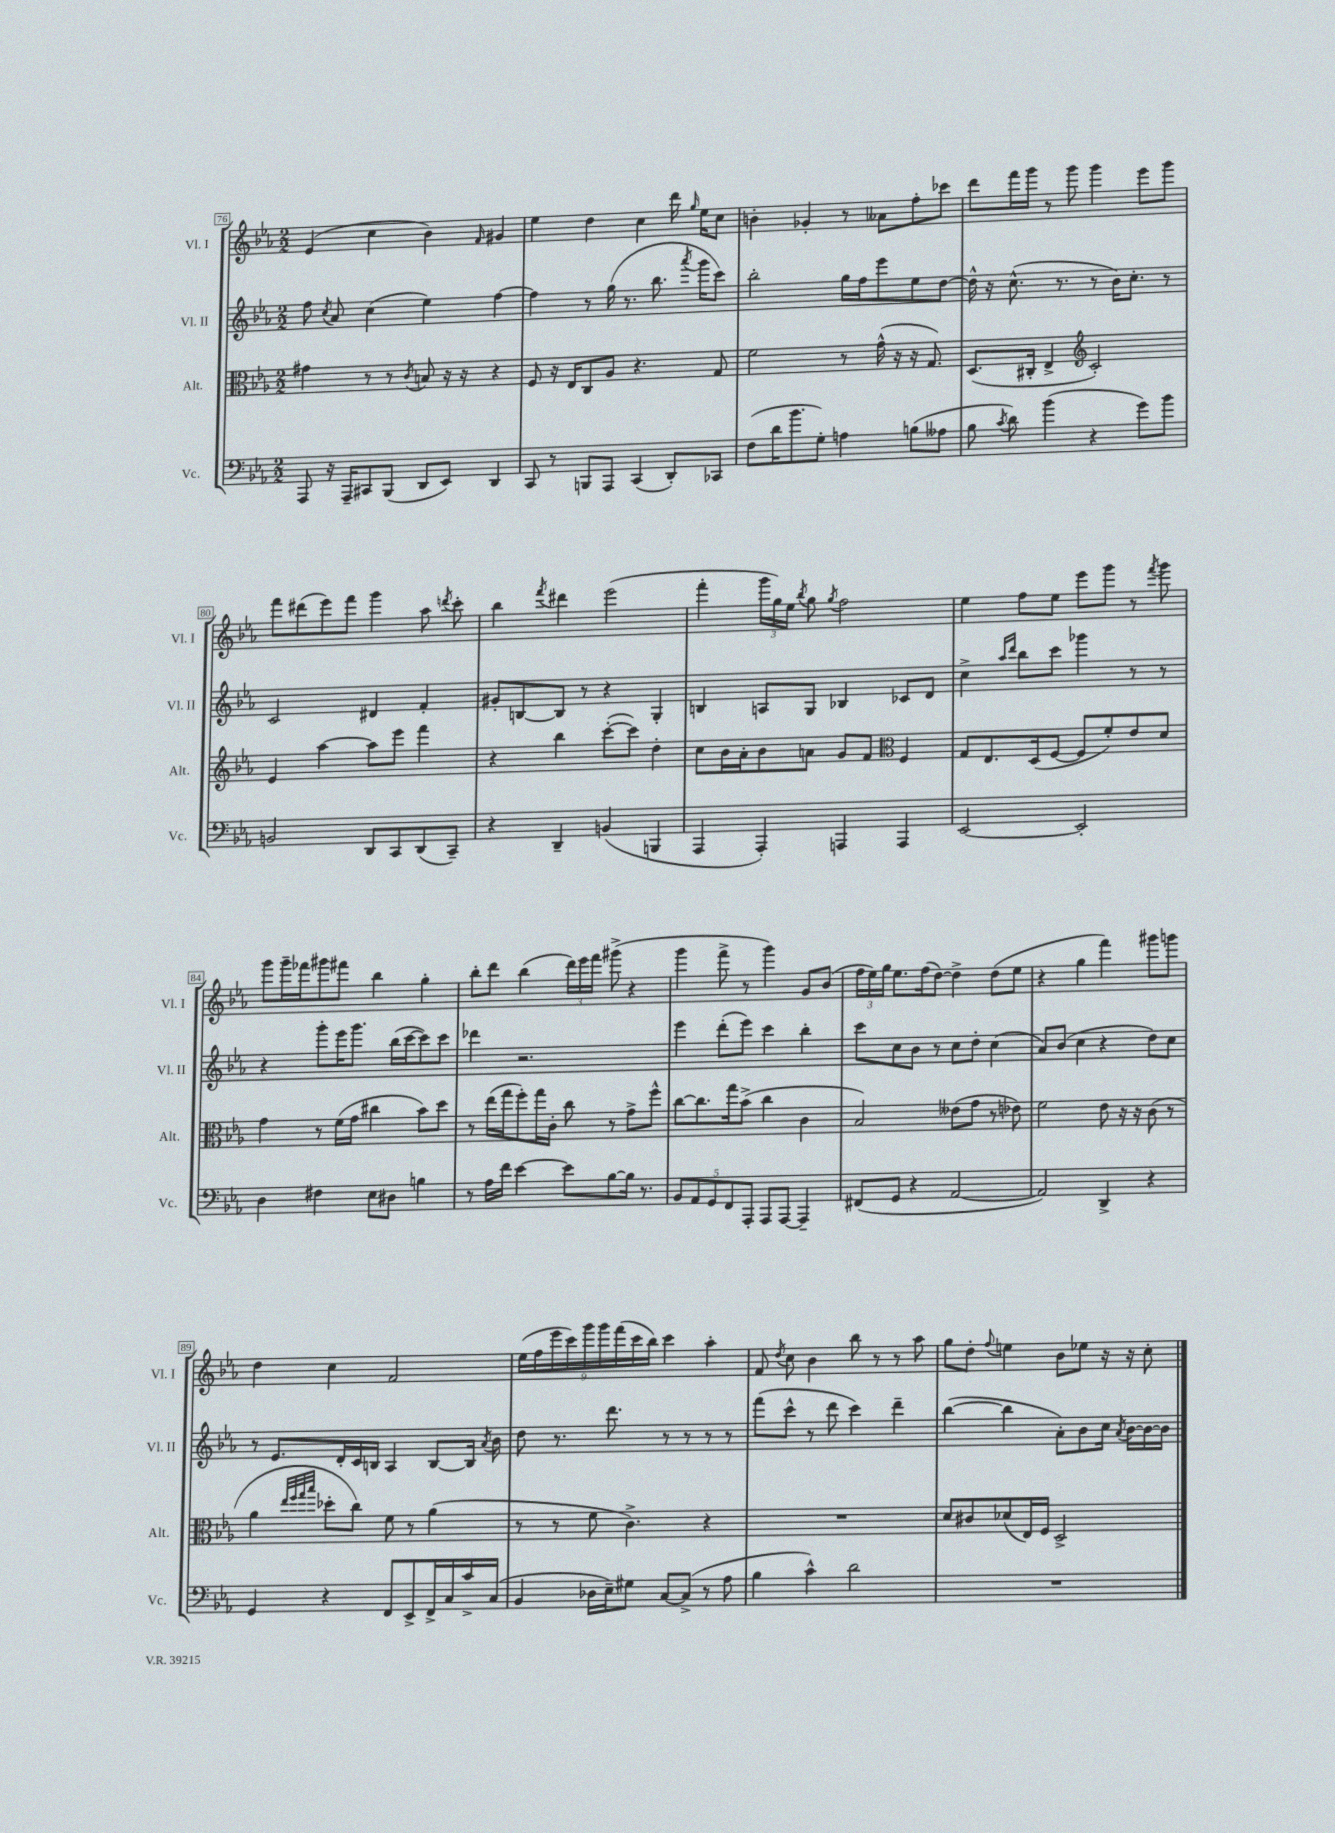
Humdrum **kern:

**kern	**kern	**kern	**kern
*staff4	*staff3	*staff2	*staff1
*clefF4	*clefC3	*clefG2	*clefG2
*k[b-e-a-]	*k[b-e-a-]	*k[b-e-a-]	*k[b-e-a-]
*M2/2	*M2/2	*M2/2	*M2/2
8AAA-	4g#	8ff	(4e-
.	.	8qcc	.
16r	.	8a-	.
16AAA-~	.	.	.
8CC#	8r	(4cc	4cc
(8BBB-	8r	.	.
.	8qc	.	.
8DD	8B	4ee-)	4b-)
8EE-)	16r	.	.
.	16r	.	.
.	.	.	16qqf
4DD	4r	[4ff	4g#
=	=	=	=
8CC	8F	4ff]	4ee-
8r	16r	.	.
.	16E-	.	.
8BBB	8C	8r	4dd
8AAA-	8A-	(16gg	.
.	.	8.r	.
(4CC	4.r	.	4cc
.	.	8.bb-	.
8DD')	.	.	16ddd
.	.	8qaaa-	16qqgg
.	.	16ggg	16ee-
8CC-	8G	8ccc)	8cc
=	=	=	=
(8F	2f	2bb-'	4b'
16d	.	.	.
8.b-	.	.	.
.	.	.	4g-'
8G')	.	.	.
4A	8r	16gg	8r
.	.	16ff	.
.	(16g^^	8eee-	8a--
.	16r	.	.
(8B	16r	8ee-	8ff'
.	8.G)	.	.
8A--	.	[8dd	8ccc-
=	=	=	=
8B-	(8.D	16dd^^]	8ddd
.	.	16r	.
8qc	.	.	.
8d)	.	(8.cc^^	16fff
.	16C#'	.	16ggg
(4b-	4E-^	.	8r
.	.	8.r	.
.	.	.	8ggg
*	*clefG2	*	*
4r	2c')	8r	4ggg
.	.	16b-)	.
.	.	8.cc'	.
8g)	.	.	8eee-
8b-	.	8r	8ggg
=	=	=	=
2BB	4e-	2c	8fff
.	.	.	(8ddd#
.	[4aa-	.	8eee-)
.	.	.	8fff
8DD	8aa-]	4d#	4ggg
8CC	8eee-	.	.
(8DD	4fff	4f'	8aa-
.	.	.	8qddd
8CC~)	.	.	8ccc'
=	=	=	=
4r	4r	8g#'	4bb-
.	.	[8B	.
.	.	.	8qfff
4DD~	4bb-	8B]	4ddd#
.	.	8r	.
(4BB	([8ccc'	4r	(2eee-
.	8ccc])	.	.
4BBB	4dd'	4G'	.
=	=	=	=
4AAA-	8cc	4B	4fff'
.	16b-	.	.
.	16a-'	.	.
4AAA-')	8b-	8A	24ggg
.	.	.	24gg)
.	.	.	24ee-
.	.	.	8qbb-
.	8a	8G	8gg
.	.	.	8qgg
4AAA	8g	4B-	2ff
.	8f	.	.
*	*clefC3	*	*
4AAA	4F	8c-	.
.	.	8d	.
=	=	=	=
[2EE-	8G	4cc^	4ee-
.	8.E-	.	.
.	.	16qqaa-	.
.	.	16qqddd	.
.	.	8bb-	8ff
.	(16D	.	.
.	[8F	8ccc	8ee-
2EE-']	8F]	4ggg-	8eee-
.	8f')	.	8ggg
.	8e-	8r	8r
.	.	.	8qfff
.	8d	8r	8ggg
=	=	=	=
4D	4g	4r	8ggg
.	.	.	16ggg~
.	.	.	16fff-
4F#	8r	8ggg'	8ggg#
.	(16f	16eee-	8fff#
.	16g	8.ggg	.
8E-	4cc#	.	4bb-
8D#	.	(16bb-	.
.	.	[16ccc	.
4B	8b-)	8ccc])	4gg'
.	8dd	8ccc	.
=	=	=	=
8r	8r	4ddd-	8bb-'
16A-	(16ee-	.	8ddd
16f	16gg	.	.
[4e-	8ff')	2.r	(4bb-
.	16gg	.	.
.	16c'	.	.
8e-]	8cc	.	24ddd)
.	.	.	24eee-
.	.	.	24fff
[8B-	8r	.	(8ggg#^
16B-]	8g^	.	4r
8.r	.	.	.
.	8ff^^	.	.
=	=	=	=
10BB-	[8cc	4eee-	4ggg
10AA-	.	.	.
.	8.cc]	.	.
10GG	.	.	.
.	.	(8ddd'	8fff^
10FF	.	.	.
.	16gg	.	.
.	(8b-^	8eee-)	8r
10AAA-'	.	.	.
8AAA-	4cc	4ccc	4ggg)
[8AAA-	.	.	.
4AAA-~]	4c	4bb-'	8g
.	.	.	(8b-
=	=	=	=
(8FF#	2B-)	8ccc	24ff
.	.	.	24ee-)
.	.	.	24gg
8GG	.	8cc	8.ee-
4r	.	8b-	.
.	.	.	(16ff
.	.	8r	[8dd)
[2AA-	(8e--	8cc	4dd^]
.	8g	8dd'	.
.	8r	(4cc	(8dd
.	8e-)	.	8ee-
=	=	=	=
2AA-])	2f	8a-)	4r
.	.	(8b-	.
.	.	4cc	4gg
4DD^	8e-	4r	4fff)
.	16r	.	.
.	16r	.	.
4r	(8c	8dd)	8ggg#
.	8r	8cc	8ggg
=	=	=	=
4GG	4a-	8r	4dd
.	.	8.e-	.
.	32qqee-	.	.
.	32qqff	.	.
.	32qqgg	.	.
.	32qqbb-	.	.
4r	8dd-'	.	4cc
.	.	16d'	.
.	8cc)	16c	.
.	.	16B	.
8FF	8f	4A-	2f
8EE-^	8r	.	.
16FF^	(4a-	[8B	.
16C	.	.	.
16c^	.	16B]	.
.	.	8qa-	.
(16C	.	16b-	.
=	=	=	=
4BB-	8r	8dd	(18ee-
.	.	.	18ff
.	.	.	18eee-
.	8r	8.r	.
.	.	.	18ccc)
.	.	.	18ggg
16D-	8f	.	.
.	.	.	18ggg
16E-~)	.	8.ddd	.
.	.	.	(18fff
8G#	4.c^)	.	.
.	.	.	18ccc
.	.	.	18bb-)
[8C	.	8r	4ccc
(8C^]	.	8r	.
8r	4r	8r	4aa-'
8A-	.	8r	.
=	=	=	=
4B-	1r	(8fff	8f
.	.	.	8qdd
.	.	8ccc^^	8cc
4c^^)	.	8r	4b-
.	.	8ddd	.
2d	.	4ccc)	8bb-
.	.	.	8r
.	.	4ddd~	8r
.	.	.	8aa-
=	=	=	=
1r	8d	([4bb-	8gg
.	8c#	.	8dd'
.	.	.	8qqff
.	(8d-	4bb-]	4ee
.	16E-)	.	.
.	16F	.	.
.	2D^	8a-')	8b-
.	.	8b-	8ee-
.	.	16cc	16r
.	.	8qa-	.
.	.	[16b-	16r
.	.	16b-_	8cc'
.	.	16b-]	.
==	==	==	==
*-	*-	*-	*-
